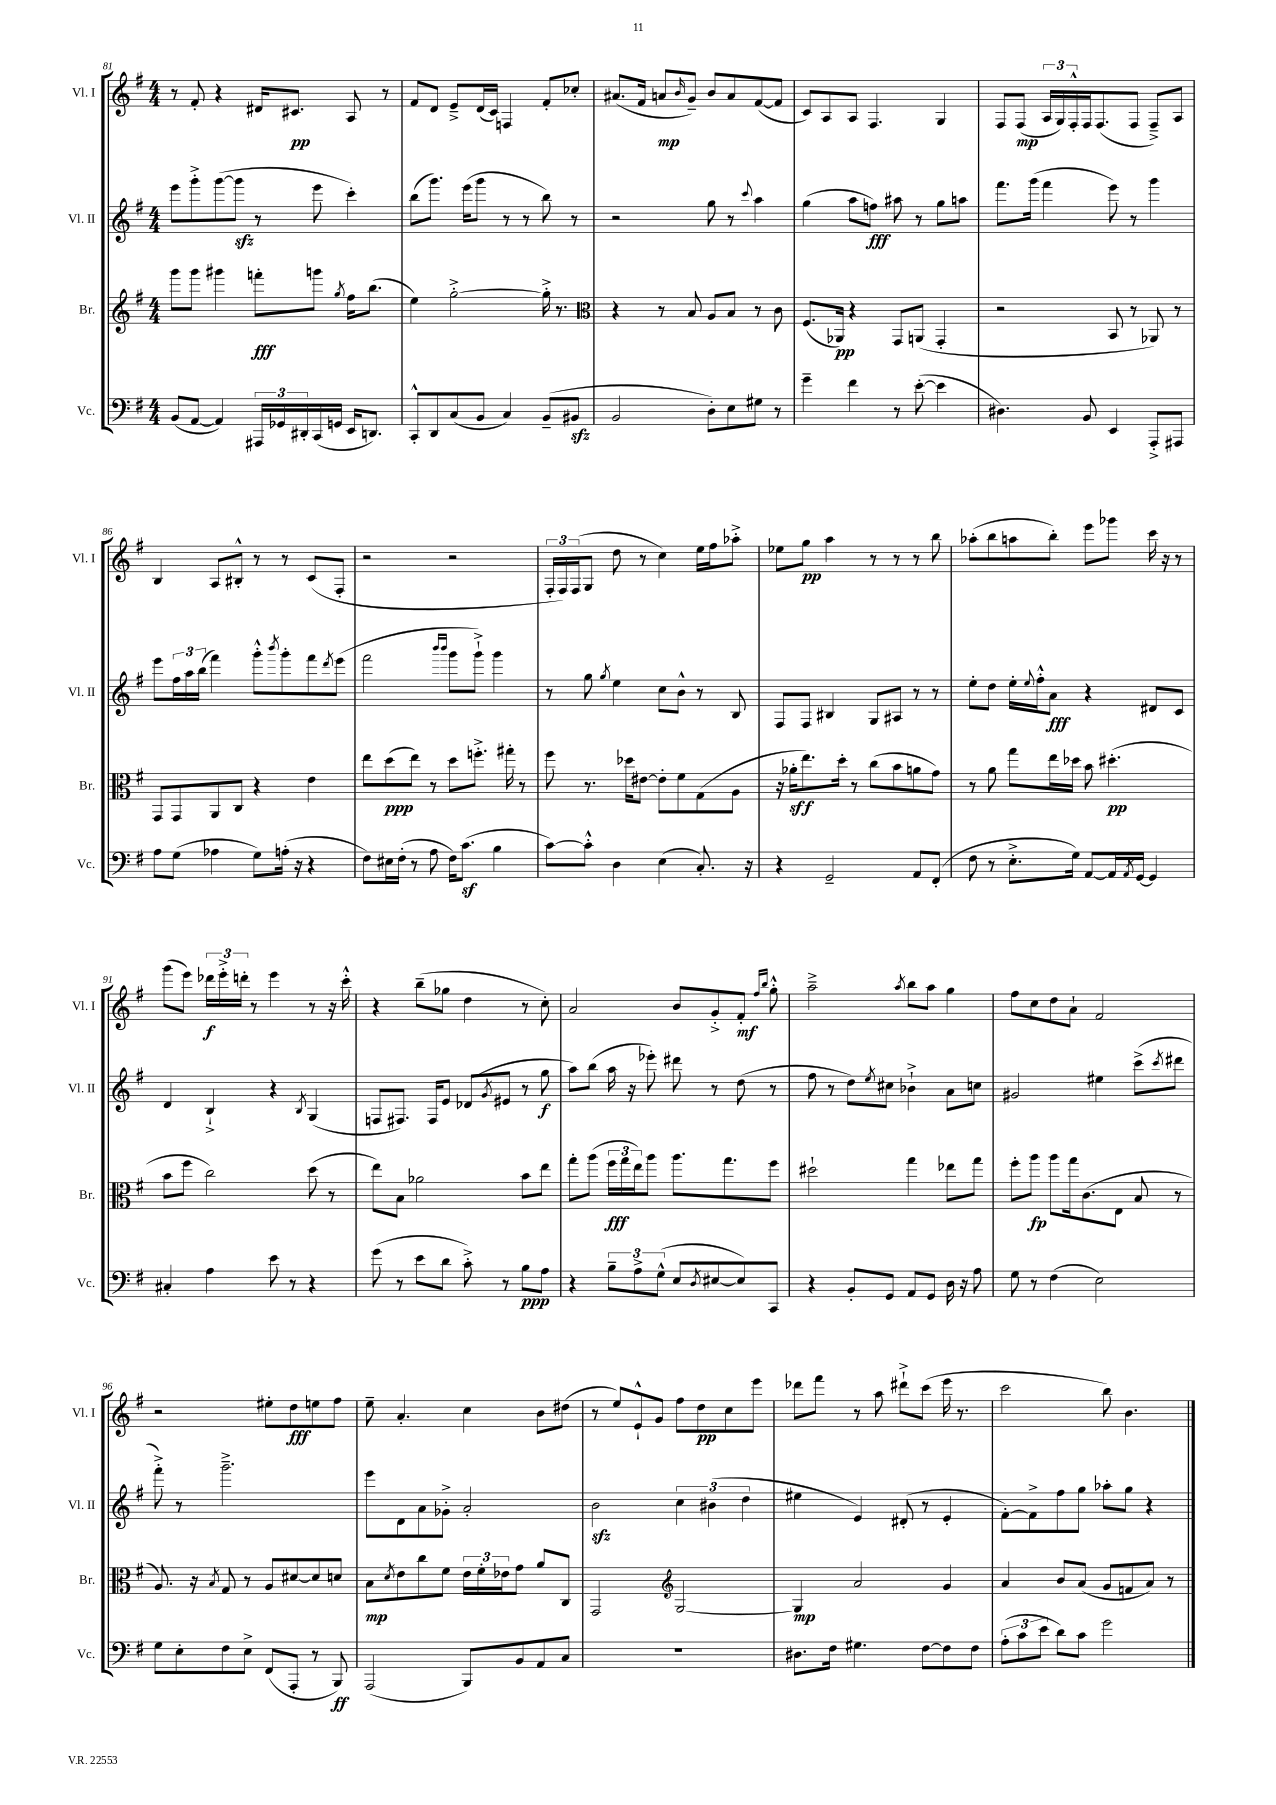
<<
\new StaffGroup <<
\new Staff = "s0" \with { instrumentName = "Vl. I" shortInstrumentName = "Vl. I" } {
    \clef treble \key g \major \numericTimeSignature \time 4/4
    r8 fis'8-. r4 dis'16 cis'8.\pp a8 r8 |
    fis'8 d'8 e'8---> d'16( c'16) f4 fis'8-. ces''8-. |
    ais'8.( fis'16 a'8\mp \grace { b'16 } g'8--) b'8 a'8 fis'8~( fis'8 |
    c'8) a8 a8 fis4. g4 |
    fis8 fis8\mp( \tuplet 3/2 { a16 g16) fis16-.-^ } fis16 fis8.( fis8 fis8--->) a8 |
    b4 a8 bis8-.-^ r8 r8 c'8( fis8-. |
    r2 r2 |
    \tuplet 3/2 { fis16-. fis16) fis16( } g8 d''8 r8 c''4) e''16 fis''16 aes''8-.-> |
    ees''8 g''8\pp a''4 r8 r8 r8 b''8 |
    aes''8-.( b''8 a''8 b''8-.) e'''8 ges'''8 c'''16 r16 r8 |
    g'''8( e'''8) \tuplet 3/2 { des'''16\f e'''16-.-> d'''16-. } r8 e'''4 r8 r16 c'''16-.-^ |
    r4 b''8--( ges''8 d''4 r8 c''8-.) |
    a'2 b'8 g'8-.-> fis'8-.\mf \grace { fis''16 b''16 } g''8-.-^ |
    a''2---> \acciaccatura { a''8 } b''8 a''8 g''4 |
    fis''8 c''8 d''8 a'8-! fis'2 |
    r2 eis''8-. d''8\fff e''8 fis''8 |
    e''8-- a'4.-. c''4 b'8 dis''8( |
    r8 e''8) e'8-!-^ g'8 fis''8 d''8\pp c''8 e'''8 |
    des'''8 fis'''8 r8 a''8 dis'''8-!-> c'''8( e'''16 r8. |
    c'''2 b''8) b'4. \bar "|." |
}
\new Staff = "s1" \with { instrumentName = "Vl. II" shortInstrumentName = "Vl. II" } {
    \clef treble \key g \major \numericTimeSignature \time 4/4
    e'''8 g'''8-.-> g'''8~( g'''8\sfz r8 e'''8 c'''4-.) |
    b''8( g'''8.) e'''16( g'''8 r8 r8 b''8) r8 |
    r2 g''8 r8 \appoggiatura { c'''8 } a''4 |
    g''4( a''8 f''8\fff) ais''8 r8 g''8 a''8 |
    fis'''8. g'''16( fis'''4 e'''8) r8 g'''4 |
    e'''8 \tuplet 3/2 { fis''16 a''16 b''16( } fis'''4) g'''8-.-^ \acciaccatura { b'''8 } g'''8-. fis'''8 \acciaccatura { d'''8 } e'''8( |
    fis'''2 \grace { b'''16 b'''16 } g'''8 g'''8-!->) g'''4 |
    r8 g''8 \acciaccatura { g''8 } e''4 c''8 b'8-^ r8 b8 |
    fis8 fis8 bis4 g8 ais8 r8 r8 |
    e''8-. d''8 e''16-. \appoggiatura { e''8 } fis''16-.-^ a'8\fff r4 dis'8 c'8 |
    d'4 b4-!-> r4 \acciaccatura { b8 } g4( |
    f8 fis8.) fis16 e'8 des'8( \acciaccatura { g'8 } eis'8 r8 g''8\f |
    a''8) b''8( a''16 r16 ees'''8-.) dis'''8 r8 d''8( r8 |
    fis''8 r8 d''8) \acciaccatura { e''8 } cis''8 bes'4-!-> a'8 c''8 |
    gis'2 eis''4 c'''8->( \acciaccatura { c'''8 } dis'''8 |
    fis'''8-.->) r8 g'''2.---> |
    e'''8 d'8 a'8 ges'8-.-> a'2-. |
    b'2\sfz \tuplet 3/2 { c''4 bis'4( d''4 } |
    eis''4 e'4) dis'8-.( r8 e'4-. |
    fis'8~-.) fis'8-> fis''8 g''8 aes''8-. g''8 r4 \bar "|." |
}
\new Staff = "s2" \with { instrumentName = "Br." shortInstrumentName = "Br." } {
    \clef treble \key g \major \numericTimeSignature \time 4/4
    g'''8 g'''8 gis'''4 f'''8-.\fff g'''8 \acciaccatura { g''8 } fis''16 b''8.( |
    e''4) g''2~-.-> g''16-.-> r8. |
    \clef alto r4 r8 b8 a8 b8 r8 c'8 |
    fis8.( aes,16\pp) r4 g,8 a,8( g,4-. |
    r2 b,8 r8 aes,8) r8 |
    g,8 g,8 a,8 c8 r4 e'4 |
    e''8 d''8\ppp( e''8) r8 d''8 f''8.-.-> gis''16-. r8 |
    fis''8 r8. des''16 eis'8~ eis'8-. fis'8 g8( a8 |
    r16 aes'16-.\sff e''8.) d''16-. r8 c''8( b'8 a'8 g'8) |
    r8 a'8 g''8 e''16 des''16 b'8 dis''4.-.\pp( |
    b'8 fis''8 c''2) d''8( r8 |
    e''8) b8 aes'2 b'8 e''8 |
    g''8-. a''8( \tuplet 3/2 { fis''16\fff g''16 e''16) } a''8 a''8. g''8. fis''8 |
    dis''2-! g''4 ees''8 g''8 |
    fis''8-. a''8\fp a''8 g''16 c'8.( e8 b8 r8 |
    a8.) r16 \acciaccatura { b8 } g8 r8 a8 dis'8~ dis'8 d'8 |
    b8\mp \acciaccatura { d'8 } e'8 c''8 fis'8 \tuplet 3/2 { e'16 fis'16-. ees'16 } g'8 a'8 c8 |
    g,2 \clef treble g2~ |
    g4\mp a'2 g'4 |
    a'4 b'8 a'8( g'8 f'8 a'8) r8 \bar "|." |
}
\new Staff = "s3" \with { instrumentName = "Vc." shortInstrumentName = "Vc." } {
    \clef bass \key g \major \numericTimeSignature \time 4/4
    b,8( a,8~ a,4) \tuplet 3/2 { ais,,16 ges,16 dis,16-. } c,16( g,16 e,16 d,8.) |
    c,8-.-^ d,8 c8( b,8 c4) b,8--( bis,8\sfz |
    b,2 d8-.) e8 gis8 r8 |
    g'4-- fis'4 r8 e'8~-.( e'4 |
    dis4.) b,8 e,4 a,,8-.-> ais,,8 |
    a8 g8( aes4 g8) a16-.( r16 r4 |
    fis8) eis16 fis16-.( r8 a8 fis16) c'8.\sf( b4 |
    c'8~) c'8-.-^ d4 e4( c8.-.) r16 |
    r4 g,2-- a,8 fis,8-.( |
    fis8 r8 e8.-.-> g16) a,8~ a,16 \acciaccatura { a,8 } g,16~ g,4 |
    cis4-. a4 e'8 r8 r4 |
    g'8( r8 e'8 d'8 c'8-.->) r8 b8\ppp a8 |
    r4 \tuplet 3/2 { b8-- a8-> g8-^( } e8 \acciaccatura { d8 } eis8~ eis8) c,8 |
    r4 b,8-. g,8 a,8 g,8 d16 r16 a8 |
    g8 r8 fis4( e2) |
    g8 e8-. fis8 e8-> fis,8( a,,8-. r8 b,,8\ff) |
    a,,2( b,,8) b,8 a,8 c8 |
    R1 |
    dis8. fis16 gis4. fis8~ fis8 fis8 |
    \tuplet 3/2 { a8-.( c'8 e'8 } d'8) c'8 g'2 \bar "|." |
}
>>
>>
\layout { \context { \Score currentBarNumber = #81 } }
